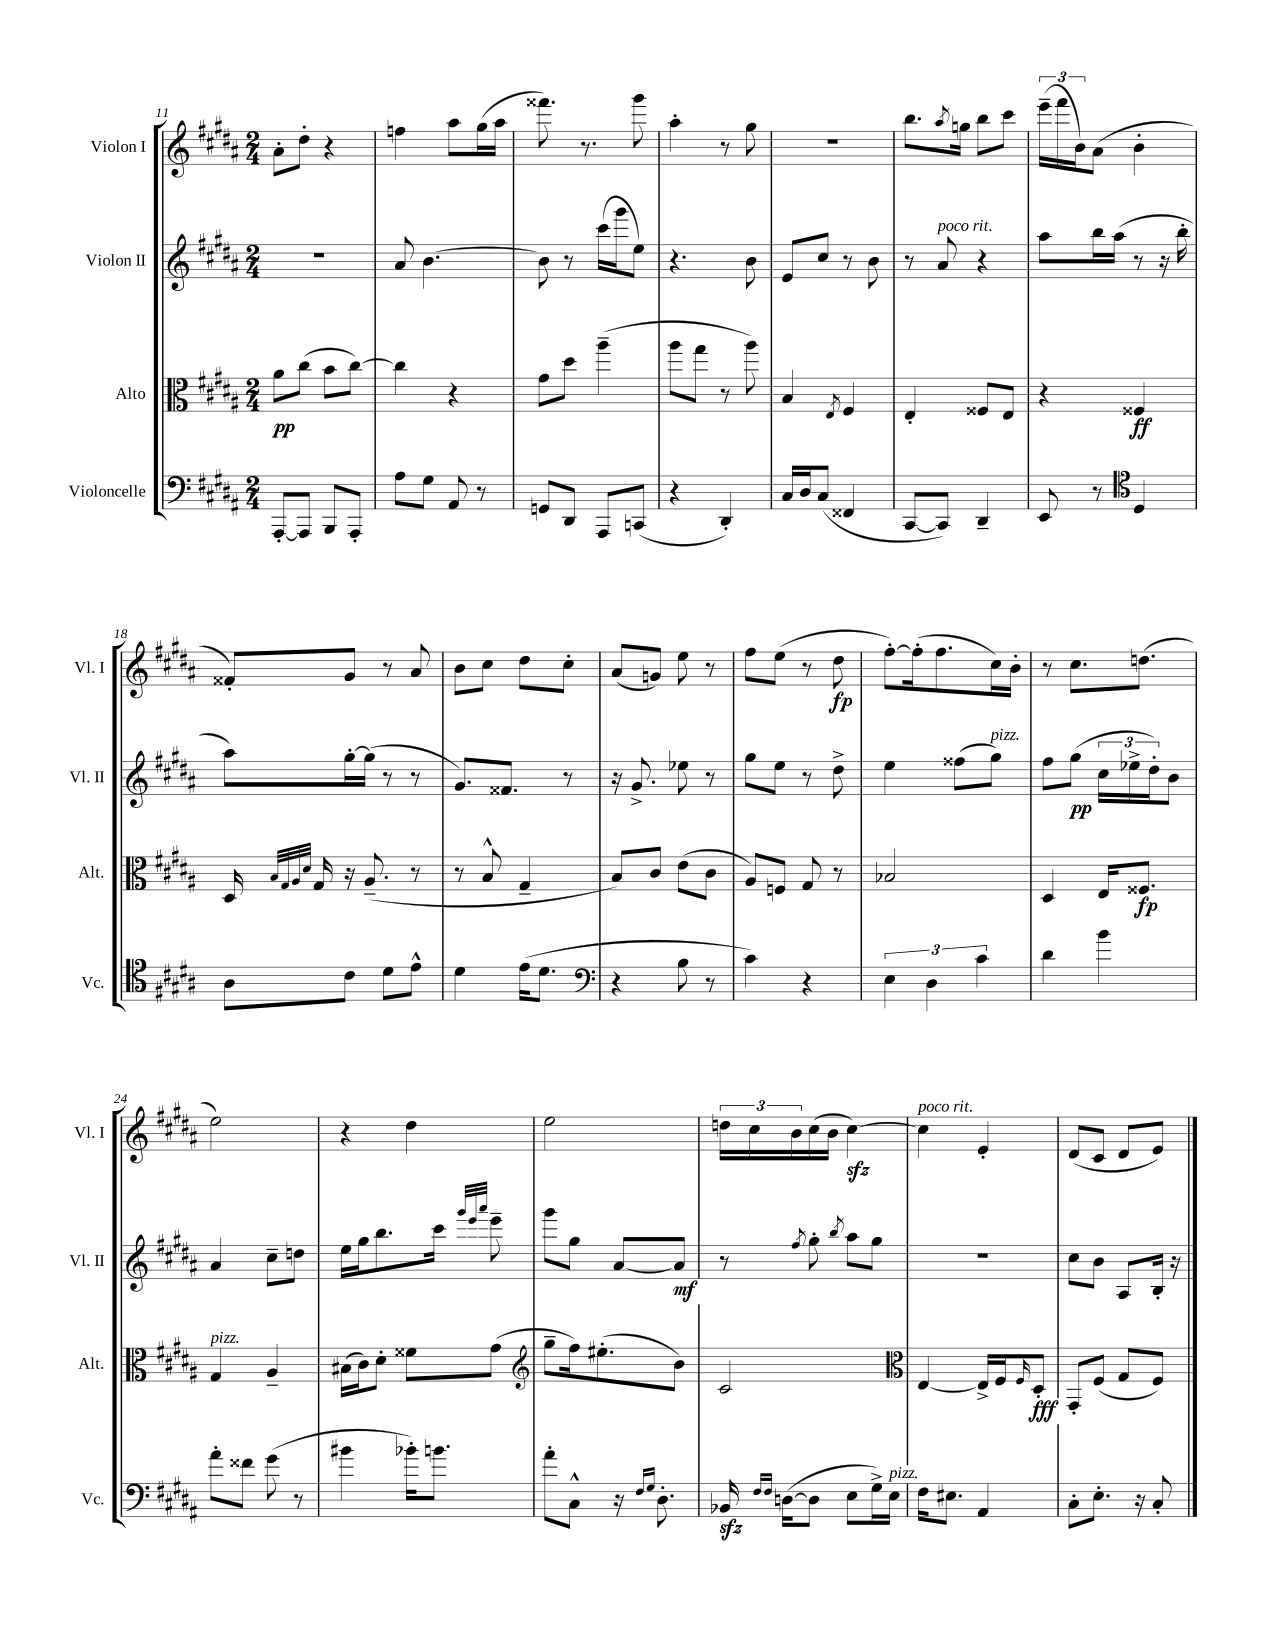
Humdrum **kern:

**kern	**kern	**dynam	**kern	**dynam	**kern	**dynam
*part4	*part3	*part3	*part2	*part2	*part1	*part1
*staff4	*staff3	*staff3	*staff2	*staff2	*staff1	*staff1
*I"Violoncelle	*I"Alto	*	*I"Violon II	*	*I"Violon I	*
*I'Vc.	*I'Alt.	*	*I'Vl. II	*	*I'Vl. I	*
*clefF4	*clefC3	*	*clefG2	*	*clefG2	*
*k[f#c#g#d#a#]	*k[f#c#g#d#a#]	*	*k[f#c#g#d#a#]	*	*k[f#c#g#d#a#]	*
*M2/4	*M2/4	*	*M2/4	*	*M2/4	*
=11	=11	=11	=11	=11	=11	=11
[8AAA#'/L	8a#\L	pp	2r	.	8a#'\L	.
8AAA#/J]	(8cc#\J	.	.	.	8dd#'\J	.
8BBB/L	8b\L	.	.	.	4r	.
8AAA#'/J	[8cc#\J)	.	.	.	.	.
=12	=12	=12	=12	=12	=12	=12
8A#\L	4cc#\]	.	8a#/	.	4ffn\	.
8G#\J	.	.	[4.b\	.	.	.
8AA#/	4r	.	.	.	8aa#\L	.
8r	.	.	.	.	(16gg#\L	.
.	.	.	.	.	16aa#\JJ	.
=13	=13	=13	=13	=13	=13	=13
8GGn/L	8g#\L	.	8b\]	.	8.fff##X\)	.
8DD#/J	8dd#\J	.	8r	.	.	.
.	.	.	.	.	8.r	.
8AAA#/L	(4aa#~\	.	(16ccc#\LL	.	.	.
.	.	.	16ggg#\J	.	.	.
(8CCn/J	.	.	8ee\J)	.	8ggg#\	.
=14	=14	=14	=14	=14	=14	=14
4r	8aa#\L	.	4.r	.	4aa#'\	.
.	8gg#\J	.	.	.	.	.
4DD#'/)	8r	.	.	.	8r	.
.	8aa#\)	.	8b\	.	8gg#\	.
=15	=15	=15	=15	=15	=15	=15
16C#/LL	4B/	.	8e/L	.	2r	.
16D#/J	.	.	.	.	.	.
(8C#/J	.	.	8cc#/J	.	.	.
.	8qE/	.	.	.	.	.
4FF##X/	4F#/	.	8r	.	.	.
.	.	.	8b\	.	.	.
=16	=16	=16	=16	=16	=16	=16
[8CC#/L	4E'/	.	8r	.	8.bb\L	.
!	!	!	!LO:TX:a:i:t=poco rit.	!	!	!
8CC#/J])	.	.	8a#/	.	.	.
.	.	.	.	.	8qaa#/	.
.	.	.	.	.	16ggn\Jk	.
4DD#~/	8F##X/L	.	4r	.	8bb\L	.
.	8E/J	.	.	.	8ccc#\J	.
=17	=17	=17	=17	=17	=17	=17
8EE/	4r	.	8aa#\L	.	(24eee~\LL	.
.	.	.	.	.	24fff#\	.
.	.	.	.	.	24b\J)	.
8r	.	.	16bb\L	.	(8a#\J	.
.	.	.	(16aa#\JJ	.	.	.
*clefC4	*	*	*	*	*	*
4D#/	4F##X/	ff	8r	.	4b'\	.
.	.	.	16r	.	.	.
.	.	.	16bb'\	.	.	.
!!LO:LB:g=z
=18	=18	=18	=18	=18	=18	=18
8A#\L	16D#/	.	8aa#\L)	.	8f##X'/L)	.
.	32qqB/LLL	.	.	.	.	.
.	32qqG#/	.	.	.	.	.
.	32qqA#/	.	.	.	.	.
.	32qqd#/JJJ	.	.	.	.	.
.	16G#/	.	.	.	.	.
8c#\J	16r	.	[16gg#'\L	.	8g#/J	.
.	(8.A#~/	.	(16gg#\JJ]	.	.	.
8d#\L	.	.	8r	.	8r	.
8e^^\J	8r	.	8r	.	8a#/	.
=19	=19	=19	=19	=19	=19	=19
4d#\	8r	.	8.g#/L)	.	8b\L	.
.	8B^^/	.	.	.	8cc#\J	.
.	.	.	8.f##X/J	.	.	.
(16e\KL	4G#~/	.	.	.	8dd#\L	.
8.d#\J	.	.	.	.	.	.
.	.	.	8r	.	8cc#'\J	.
=20	=20	=20	=20	=20	=20	=20
*clefF4	*	*	*	*	*	*
4r	8B/L)	.	16r	.	(8a#/L	.
.	.	.	8.g#^/	.	.	.
.	8c#/J	.	.	.	8gn/J)	.
8B\	(8e\L	.	8ee-X\	.	8ee\	.
8r	8c#\J	.	8r	.	8r	.
=21	=21	=21	=21	=21	=21	=21
4c#\)	8A#/L)	.	8gg#\L	.	8ff#\L	.
.	8Fn/J	.	8ee\J	.	(8ee\J	.
4r	8G#/	.	8r	.	8r	.
.	8r	.	8dd#^\	.	8dd#\	fp
=22	=22	=22	=22	=22	=22	=22
6E\	2B-X/	.	4ee\	.	[8ff#'\L)	.
.	.	.	.	.	(16ff#'\k]	.
6D#\	.	.	.	.	.	.
.	.	.	.	.	8.ff#\	.
.	.	.	(8ff##X\L	.	.	.
6c#\	.	.	.	.	.	.
!	!	!	!LO:TX:a:i:t=pizz.	!	!	!
.	.	.	8gg#\J)	.	16cc#\L)	.
.	.	.	.	.	16b'\JJ	.
=23	=23	=23	=23	=23	=23	=23
4d#\	4D#/	.	8ff#\L	.	8r	.
.	.	.	(8gg#\J	pp	8.cc#\L	.
4b\	16E/KL	.	24cc#\LL	.	.	.
.	.	.	24ee-X^\	.	.	.
.	8.F##X/J	fp	.	.	(8.ddn\J	.
.	.	.	24dd#'\J)	.	.	.
.	.	.	8b\J	.	.	.
!!LO:LB:g=z
=24	=24	=24	=24	=24	=24	=24
!	!LO:TX:a:i:t=pizz.	!	!	!	!	!
8a#'\L	4G#/	.	4a#/	.	2ee\)	.
8f##X\J	.	.	.	.	.	.
(8g#\	4A#~/	.	8cc#~\L	.	.	.
8r	.	.	8ddn\J	.	.	.
=25	=25	=25	=25	=25	=25	=25
4b#X\	(16B#X\LL	.	16ee\LL	.	4r	.
.	16c#\J)	.	16gg#\J	.	.	.
.	8d#'\J	.	8.bb\	.	.	.
16b-X'\KL)	8f##X\L	.	.	.	4dd#\	.
8.bn\J	.	.	16ccc#\Jk	.	.	.
.	.	.	32qqggg#/LLL	.	.	.
.	.	.	32qqeee/	.	.	.
.	.	.	32qqaaa#/JJJ	.	.	.
.	(8g#\J	.	8eee~\	.	.	.
=26	=26	=26	=26	=26	=26	=26
*	*clefG2	*	*	*	*	*
8a#'\L	8gg#~\L	.	8ggg#\L	.	2ee\	.
8C#^^\J	16ff#\k)	.	8gg#\J	.	.	.
.	(8.ee#X'\	.	.	.	.	.
16r	.	.	[8a#/L	.	.	.
16qqF#/LL	.	.	.	.	.	.
16qqG#/JJ	.	.	.	.	.	.
8.D#'\	.	.	.	.	.	.
.	8b\J)	.	8a#/J]	mf	.	.
=27	=27	=27	=27	=27	=27	=27
16BB-Xzz/	2c#/	.	8r	.	24ddn\LL	.
.	.	.	.	.	24cc#\	.
16qqF#/LL	.	.	.	.	.	.
16qqF#/JJ	.	.	.	.	.	.
([16Dn\KL	.	.	.	.	.	.
.	.	.	.	.	24b\	.
.	.	.	8qff#/	.	.	.
8D\J]	.	.	8gg#'\	.	(16cc#\	.
.	.	.	.	.	16b\JJ	.
.	.	.	8qbb/	.	.	.
8E\L	.	.	8aa#\L	.	[4cc#zz\)	.
16G#^\L)	.	.	8gg#\J	.	.	.
!LO:TX:a:i:t=pizz.	!	!	!	!	!	!
16E\JJ	.	.	.	.	.	.
=28	=28	=28	=28	=28	=28	=28
*	*clefC3	*	*	*	*	*
!	!	!	!	!	!LO:TX:a:i:t=poco rit.	!
16F#\KL	[4E/	.	2r	.	4cc#\]	.
8.E#X\J	.	.	.	.	.	.
4AA#/	16E^/LL]	.	.	.	4e'/	.
.	16F#/J	.	.	.	.	.
.	16qqF#/	.	.	.	.	.
.	8D#'/J	fff	.	.	.	.
=29	=29	=29	=29	=29	=29	=29
8C#'\L	8GG#'/L	.	8cc#\L	.	(8d#/L	.
8.E'\J	(8F#/J	.	8b\J	.	8c#/J	.
.	8G#/L	.	8A#/L	.	8d#/L	.
16r	.	.	.	.	.	.
8C#'/	8F#/J)	.	16B'/Jk	.	8e/J)	.
.	.	.	16r	.	.	.
==	==	==	==	==	==	==
*-	*-	*-	*-	*-	*-	*-
